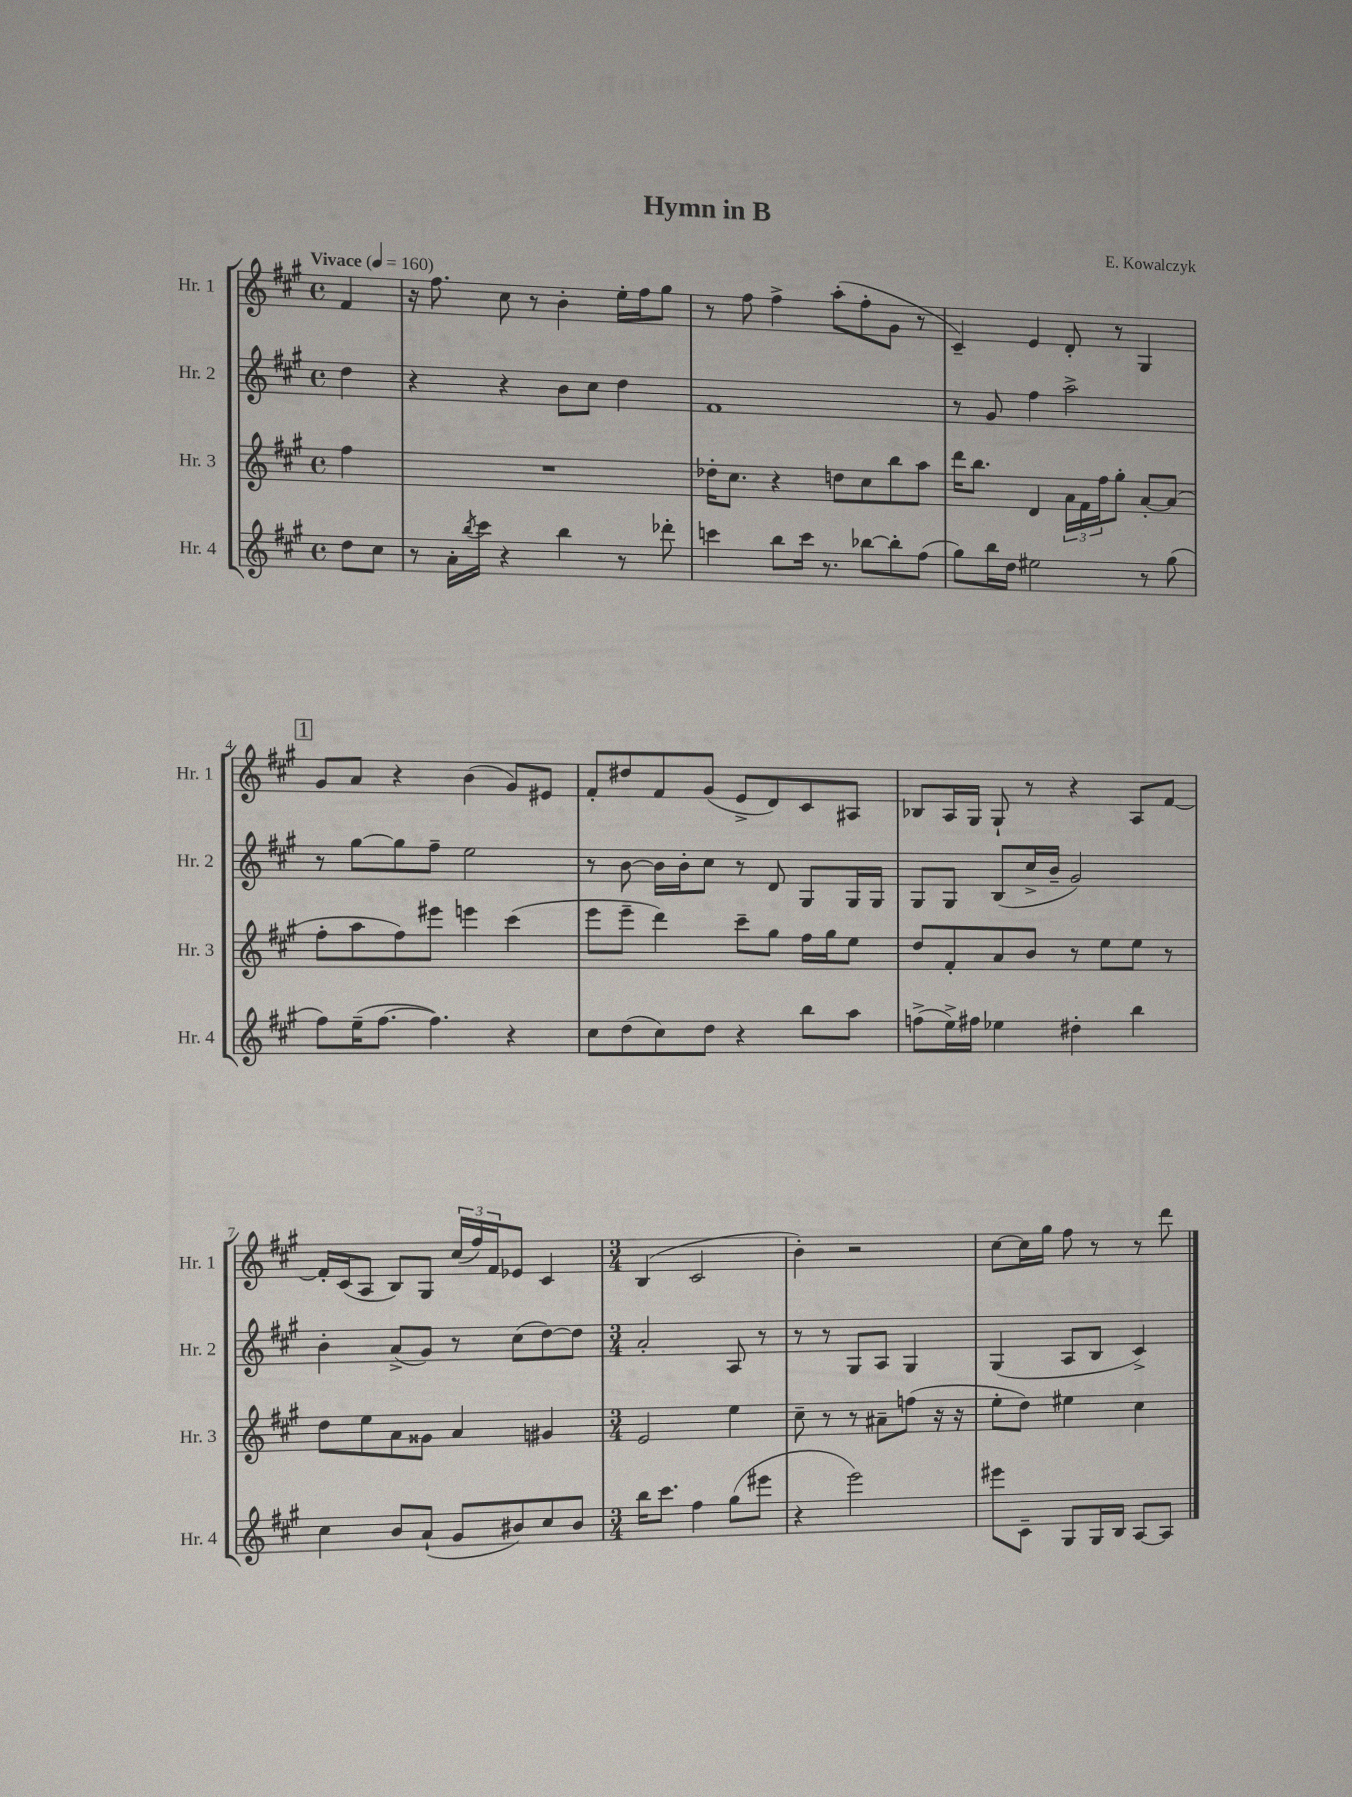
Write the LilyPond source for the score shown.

\header { title = "Hymn in B" composer = "E. Kowalczyk" }
<<
\new StaffGroup <<
\new Staff = "s0" \with { instrumentName = "Hr. 1" shortInstrumentName = "Hr. 1" } {
    \clef treble \key a \major \defaultTimeSignature \time 4/4 \partial 4 \tempo "Vivace" 4 = 160
    fis'4 |
    r16 fis''8. cis''8 r8 b'4-. e''16-. fis''16 gis''8 |
    r8 fis''8 fis''4-> a''8-.( fis''8-. gis'8 r8 |
    cis'4--) e'4 d'8-. r8 gis4 |
    \mark \markup { \box "1" } gis'8 a'8 r4 b'4( gis'8) eis'8 |
    fis'8-. dis''8 fis'8 gis'8( e'8-> d'8) cis'8 ais8 |
    bes8 a16 gis16 gis8-! r8 r4 a8 fis'8~ |
    fis'16-. cis'16( a8 b8) gis8 \tuplet 3/2 { cis''16( fis''16) fis'16 } ees'8 cis'4 |
    \numericTimeSignature \time 3/4 b4( cis'2 |
    b'4-.) r2 |
    cis''8~ cis''16 gis''16 fis''8 r8 r8 d'''8 \bar "|." |
}
\new Staff = "s1" \with { instrumentName = "Hr. 2" shortInstrumentName = "Hr. 2" } {
    \clef treble \key a \major \defaultTimeSignature \time 4/4 \partial 4
    d''4 |
    r4 r4 b'8 cis''8 d''4 |
    fis'1 |
    r8 gis'8 fis''4 a''2-> |
    \mark \markup { \box "1" } r8 gis''8~ gis''8 fis''8-- e''2 |
    r8 b'8~ b'16 b'16-. cis''8 r8 d'8 gis8 gis16 gis16 |
    gis8 gis8 b8( cis''16-> b'16-- gis'2) |
    b'4-. a'8->( gis'8) r8 cis''8( d''8~) d''8 |
    \numericTimeSignature \time 3/4 a'2-. a8 r8 |
    r8 r8 gis8 a8 gis4 |
    gis4( a8 b8 cis'4->) \bar "|." |
}
\new Staff = "s2" \with { instrumentName = "Hr. 3" shortInstrumentName = "Hr. 3" } {
    \clef treble \key a \major \defaultTimeSignature \time 4/4 \partial 4
    fis''4 |
    R1 |
    des''16-. cis''8. r4 d''8 cis''8 b''8 a''8 |
    d'''16 b''8. d'4 \tuplet 3/2 { a'16 fis'16 fis''16 } gis''8-. a'8~-. a'8( |
    \mark \markup { \box "1" } fis''8-. a''8 fis''8) eis'''8 e'''4 cis'''4( |
    e'''8 e'''8-- d'''4) cis'''8-- gis''8 fis''16 gis''16 e''8 |
    d''8 fis'8-. a'8 b'8 r8 e''8 e''8 r8 |
    d''8 e''8 a'8 gisis'8 a'4 gis'4 |
    \numericTimeSignature \time 3/4 e'2 e''4 |
    cis''8-- r8 r8 ais'8-- f''8( r16 r16 |
    e''8-. d''8) eis''4 cis''4 \bar "|." |
}
\new Staff = "s3" \with { instrumentName = "Hr. 4" shortInstrumentName = "Hr. 4" } {
    \clef treble \key a \major \defaultTimeSignature \time 4/4 \partial 4
    d''8 cis''8 |
    r8 a'16-. \acciaccatura { b''8 } cis'''16 r4 b''4 r8 des'''8-. |
    c'''4 b''8 c'''16 r8. bes''8~ bes''8-. fis''8( |
    gis''8) b''16 d''16 eis''2 r8 gis''8( |
    \mark \markup { \box "1" } fis''8) e''16--( fis''8.~ fis''4.) r4 |
    cis''8 d''8( cis''8) d''8 r4 b''8 a''8 |
    f''8->( e''16->) fis''16 ees''4 dis''4-. b''4 |
    cis''4 b'8 a'8-!( gis'8 bis'8) cis''8 bis'8 |
    \numericTimeSignature \time 3/4 b''16 cis'''8. fis''4 gis''8( eis'''8 |
    r4 e'''2) |
    eis'''8 cis'8-- gis8 gis16 b16 a8~ a8 \bar "|." |
}
>>
>>
